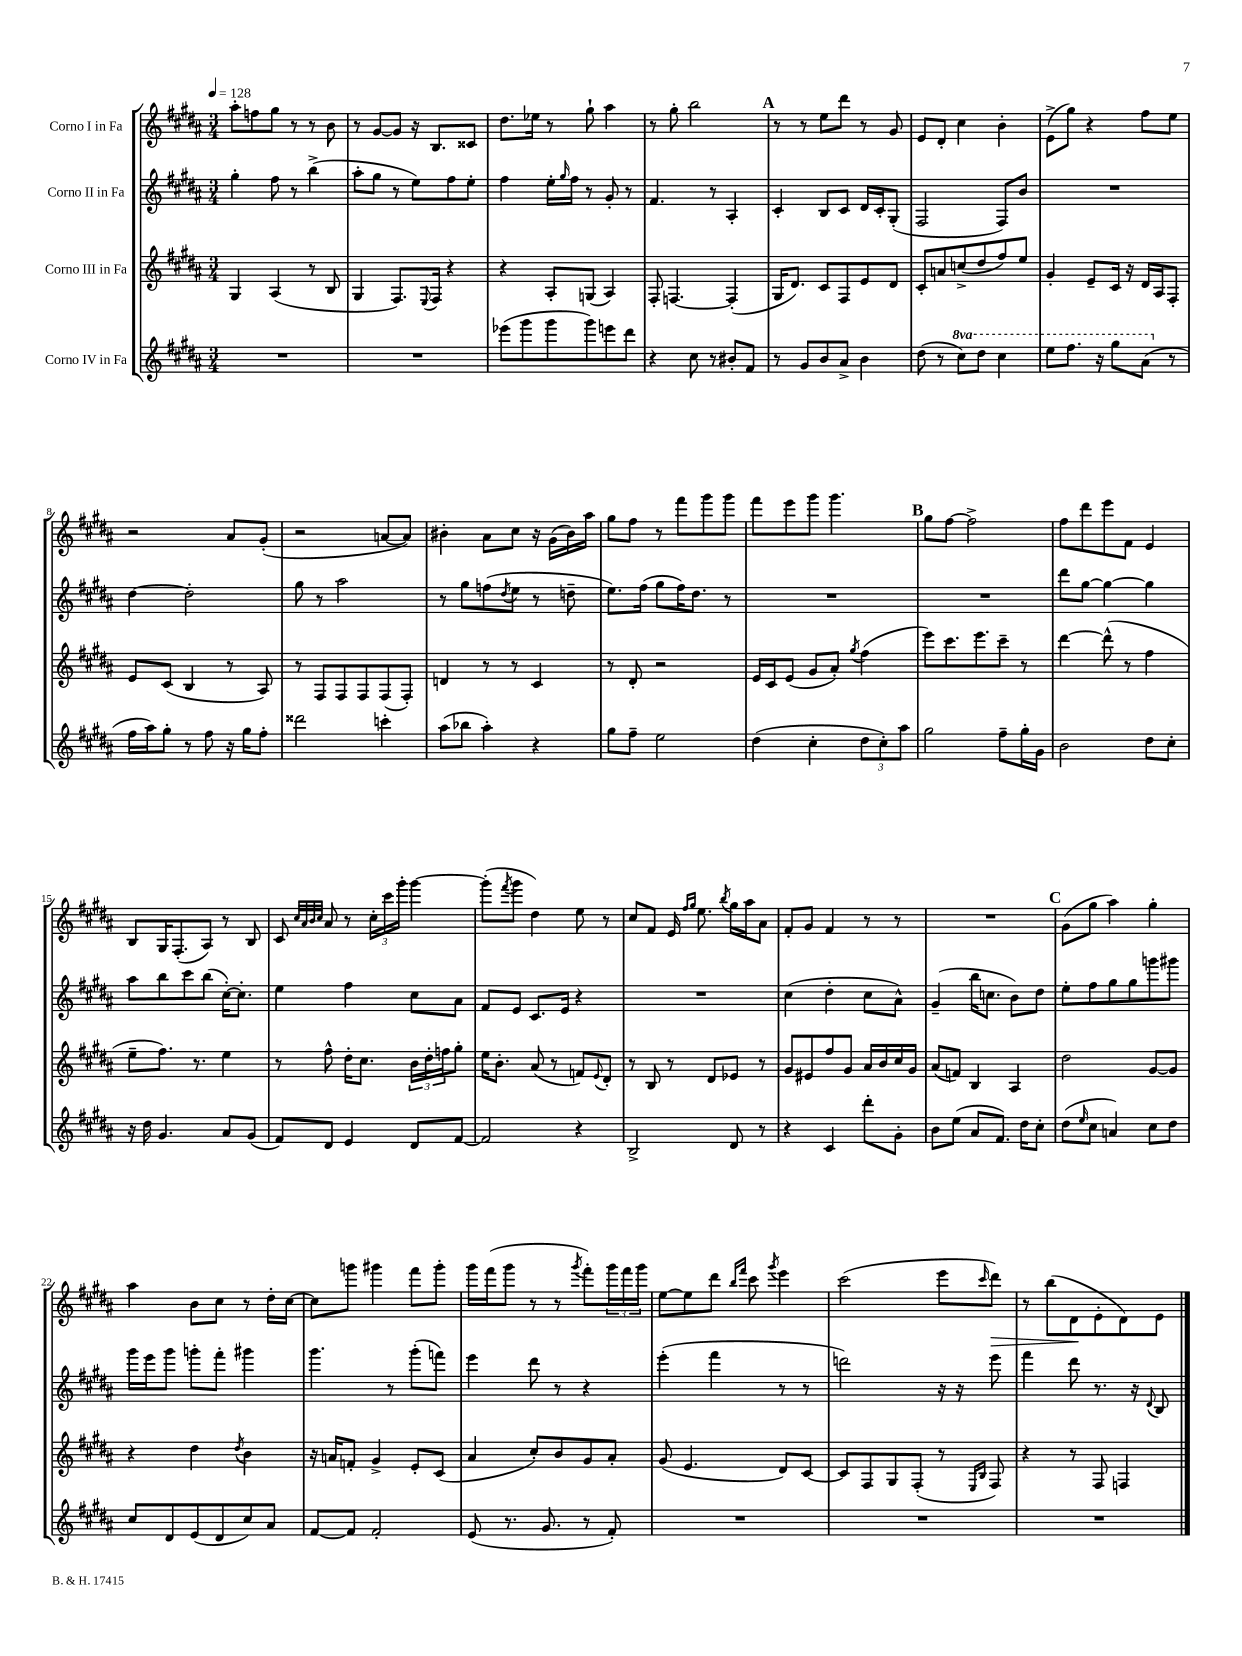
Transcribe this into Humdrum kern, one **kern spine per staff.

**kern	**kern	**kern	**kern	**dynam
*part4	*part3	*part2	*part1	*part1
*staff4	*staff3	*staff2	*staff1	*staff1
*I"Corno IV in Fa	*I"Corno III in Fa	*I"Corno II in Fa	*I"Corno I in Fa	*
*clefG2	*clefG2	*clefG2	*clefG2	*
*k[f#c#g#d#a#]	*k[f#c#g#d#a#]	*k[f#c#g#d#a#]	*k[f#c#g#d#a#]	*
*M3/4	*M3/4	*M3/4	*M3/4	*
*MM128	*MM128	*MM128	*MM128	*
=1	=1	=1	=1	=1
2.r	4G#/	4gg#'\	8aa#'\L	.
.	.	.	8ffn\	.
.	(4A#/	8ff#\	8gg#\J	.
.	.	8r	8r	.
.	8r	(4bb^\	8r	.
.	8B/	.	8b\	.
=2	=2	=2	=2	=2
2.r	4G#/	8aa#'\L	8r	.
.	.	8gg#\J	[8g#/L	.
.	8.F#/L)	8r	8g#/J]	.
.	.	8ee\L)	16r	.
.	8qqE/	.	.	.
.	16F#/Jk	.	8.B/L	.
.	4r	8ff#\	.	.
.	.	8ee'\J	8c##X/J	.
=3	=3	=3	=3	=3
(8eee-X\L	4r	4ff#\	8.dd#\L	.
8ggg#\	.	.	.	.
.	.	.	16ee-X\Jk	.
8ggg#\	8A#'/L	16ee'\LL	8r	.
.	.	16qqgg#/	.	.
.	.	16ff#\JJ	.	.
8ggg#\)	(8Gn/J	8r	8gg#`\	.
8eeen\	4A#/)	8g#'/	4aa#\	.
8ddd#\J	.	8r	.	.
=4	=4	=4	=4	=4
4r	8F#'/	4.f#/	8r	.
.	[4.Fn/	.	8gg#'\	.
8cc#\	.	.	2bb\	.
8r	.	8r	.	.
8b#X'/L	(4F'/]	4A#'/	.	.
8f#/J	.	.	.	.
!!LO:REH:place=s1:t=A
=5	=5	=5	=5	=5
8r	16G#/KL	4c#'/	8r	.
.	8.d#/J)	.	.	.
8g#/L	.	.	8r	.
8b/	8c#/L	8B/L	8ee\L	.
8a#^/J	8F#/	8c#/J	8ddd#\J	.
4b\	8e/	16d#/LL	8r	.
.	.	16c#'/J	.	.
.	8d#/J	(8G#'/J	8g#/	.
=6	=6	=6	=6	=6
(8dd#\	8c#'/L	2F#/	8e/L	.
8r	8an/	.	8d#'/J	.
*8va	*	*	*	*
8ccc#\L)	(8ccn^/	.	4cc#\	.
8ddd#\J	8dd#/	.	.	.
4ccc#\	8ff#/)	8F#/L)	4b'\	.
.	8ee/J	8b/J	.	.
=7	=7	=7	=7	=7
8eee\L	4g#'/	2.r	(8e^\L	.
8.fff#\J	.	.	8gg#\J)	.
.	8e~/L	.	4r	.
16r	.	.	.	.
8ggg#\L	16c#/Jk	.	.	.
.	16r	.	.	.
(8aa#\J	16d#/LL	.	8ff#\L	.
.	16A#/J	.	.	.
*X8va	*	*	*	*
8r	8F#'/J	.	8ee\J	.
!!LO:LB:g=z
=8	=8	=8	=8	=8
16ff#\LL	8e/L	[4dd#\	2r	.
16aa#\J)	.	.	.	.
8gg#'\J	(8c#/J	.	.	.
8r	4B/	2dd#'\]	.	.
8ff#\	.	.	.	.
16r	8r	.	8a#/L	.
16gg#\KL	.	.	.	.
8ff#'\J	8A#/)	.	(8g#'/J	.
=9	=9	=9	=9	=9
2ddd##X\	8r	8gg#\	2r	.
.	8F#/L	8r	.	.
.	8F#/	2aa#\	.	.
.	8F#/	.	.	.
4cccn'\	(8F#/	.	[8an/L	.
.	8F#'/J)	.	8a/J])	.
=10	=10	=10	=10	=10
(8aa#\L	4dn/	8r	4b#X'\	.
8bb-X\J	.	8gg#\L	.	.
4aa#'\)	8r	(8ffn\	8a#\L	.
.	.	8qdd#/	.	.
.	8r	8ee\J	8cc#\J	.
4r	4c#/	8r	16r	.
.	.	.	(16g#\LL	.
.	.	8ddn~\	16b#\)	.
.	.	.	16aa#\JJ	.
=11	=11	=11	=11	=11
8gg#\L	8r	8.ee\L)	8gg#\L	.
8ff#~\J	8d#'/	.	8ff#\J	.
.	.	(16ff#\Jk	.	.
2ee\	2r	8gg#\L	8r	.
.	.	16ff#\K)	8fff#\L	.
.	.	8.dd#\J	.	.
.	.	.	8ggg#\	.
.	.	8r	8ggg#\J	.
=12	=12	=12	=12	=12
(4dd#\	16e/LL	2.r	8fff#\L	.
.	16c#/J	.	.	.
.	(8e/J	.	8eee\	.
4cc#'\	8g#/L	.	8ggg#\J	.
.	8a#'/J)	.	4.ggg#\	.
.	8qgg#/	.	.	.
12dd#\L	(4ff#\	.	.	.
12cc#'\)	.	.	.	.
12aa#\J	.	.	.	.
!!LO:REH:place=s1:t=B
=13	=13	=13	=13	=13
2gg#\	8eee\L)	2.r	8gg#\L	.
.	8.ccc#\	.	[8ff#\J	.
.	.	.	2ff#^\]	.
.	8.eee\	.	.	.
8ff#~\L	8ccc#~\J	.	.	.
16gg#'\L	8r	.	.	.
16g#\JJ	.	.	.	.
=14	=14	=14	=14	=14
2b\	[4ddd#\	8ddd#\L	8ff#\L	.
.	.	[8gg#\J	8ddd#\	.
.	(8ddd#^^\]	4gg#\_	8eee\	.
.	8r	.	8f#\J	.
8dd#\L	4ff#\	4gg#\]	4e/	.
8cc#'\J	.	.	.	.
!!LO:LB:g=z
=15	=15	=15	=15	=15
16r	8ee~\L	8aa#\L	8B/L	.
16dd#\	.	.	.	.
4.g#/	8.ff#\J)	8bb\	16G#/K	.
.	.	.	(8.F#'/	.
.	.	8ccc#\	.	.
.	8.r	.	.	.
.	.	(8bb\J	8A#/J)	.
8a#/L	4ee\	[16cc#'\KL)	8r	.
.	.	8.cc#'\J]	.	.
(8g#/J	.	.	8B/	.
=16	=16	=16	=16	=16
8f#/L)	8r	4ee\	8c#/	.
.	.	.	32qqcc#/LLL	.
.	.	.	32qqa#/	.
.	.	.	32qqb/	.
.	.	.	32qqcc#/JJJ	.
8d#/J	8ff#^^\	.	8a#/	.
4e/	16dd#'\KL	4ff#\	8r	.
.	8.cc#\J	.	.	.
.	.	.	24cc#'\LL	.
.	.	.	24ccc#\	.
.	.	.	24ggg#'\JJ	.
8d#/L	24b\LL	8cc#\L	[4ggg#\	.
.	24dd#'\	.	.	.
.	24ffn\J	.	.	.
[8f#/J	8gg#'\J	8a#\J	.	.
=17	=17	=17	=17	=17
2f#/]	16ee\KL	8f#/L	(8ggg#'\L]	.
.	8.b'\J	.	.	.
.	.	.	8qfff#/	.
.	.	8e/J	8ggg#\J	.
.	(8a#/	8.c#/L	4dd#\)	.
.	8r	.	.	.
.	.	16e/Jk	.	.
4r	8fn/L)	4r	8ee\	.
.	8qqe/	.	.	.
.	8d#'/J	.	8r	.
=18	=18	=18	=18	=18
2B^/	8r	2.r	8cc#/L	.
.	8B/	.	8f#/J	.
.	8r	.	16e/	.
.	.	.	16qqff#/LL	.
.	.	.	16qqgg#/JJ	.
.	.	.	8.ee\	.
.	8d#/L	.	.	.
.	.	.	8qbb/	.
8d#/	8e-X/J	.	16gg#\LL	.
.	.	.	16aa#\J	.
8r	8r	.	8a#\J	.
=19	=19	=19	=19	=19
4r	8g#/L	(4cc#\	8f#'/L	.
.	8e#X/	.	8g#/J	.
4c#/	8ff#/	4dd#'\	4f#/	.
.	8g#/J	.	.	.
8ddd#'\L	16a#/LL	8cc#\L	8r	.
.	16b/	.	.	.
8g#'\J	16cc#/	8a#^^\J)	8r	.
.	16g#/JJ	.	.	.
=20	=20	=20	=20	=20
8b\L	(8a#/L	(4g#~/	2.r	.
(8ee\J	8fn/J)	.	.	.
8a#/L	4B/	16bb\KL	.	.
.	.	8.ccn\J	.	.
8.f#/J)	.	.	.	.
.	4A#/	8b\L)	.	.
16dd#\KL	.	.	.	.
8cc#'\J	.	8dd#\J	.	.
!!LO:REH:place=s1:t=C
=21	=21	=21	=21	=21
(8dd#\L	2dd#\	8ee'\L	(8g#\L	.
16qqee/	.	.	.	.
8cc#\J	.	8ff#\	8gg#\J	.
4an/)	.	8gg#\	4aa#\)	.
.	.	8gg#\	.	.
8cc#\L	[8g#/L	8gggn\	4gg#'\	.
8dd#\J	8g#/J]	8ggg#X\J	.	.
!!LO:LB:g=z
=22	=22	=22	=22	=22
8cc#/L	4r	16ggg#\LL	4aa#\	.
.	.	16eee\J	.	.
8d#/	.	8ggg#\J	.	.
(8e/	4dd#\	8gggn'\L	8b\L	.
8d#/	.	8fff#'\J	8cc#\J	.
.	8qdd#/	.	.	.
8cc#/)	4b\	4ggg#X\	8r	.
8a#/J	.	.	16dd#'\LL	.
.	.	.	[16cc#\JJ	.
=23	=23	=23	=23	=23
[8f#/L	16r	4.ggg#\	8cc#\L]	.
.	16an/KL	.	.	.
8f#/J]	8fn'/J	.	8gggn\J	.
2f#'/	4g#^/	.	4ggg#X\	.
.	.	8r	.	.
.	8e'/L	(8ggg#'\L	8fff#\L	.
.	(8c#/J	8fffn\J)	8ggg#'\J	.
=24	=24	=24	=24	=24
(8e/	4a#/	4eee\	16ggg#\LL	.
.	.	.	(16fff#\J	.
8.r	.	.	8ggg#\J	.
.	8cc#'/L)	8ddd#\	8r	.
8.g#/	.	.	.	.
.	8b/	8r	8r	.
.	.	.	8qggg#/	.
8r	8g#/	4r	8fff#'\L)	.
8f#'/)	8a#'/J	.	24ggg#\L	.
.	.	.	24fff#\	.
.	.	.	24ggg#\JJ	.
=25	=25	=25	=25	=25
2.r	(8g#/	(4eee'\	[8ee\L	.
.	4.e/	.	8ee\]	.
.	.	4fff#\	8ddd#\J	.
.	.	.	16qqbb/LL	.
.	.	.	16qqfff#/JJ	.
.	.	.	8ccc#\	.
.	.	.	8qggg#/	.
.	8d#/L)	8r	4eee\	.
.	[8c#/J	8r	.	.
=26	=26	=26	=26	=26
2.r	8c#/L]	2dddn\)	(2ccc#\	.
.	8F#/	.	.	.
.	8G#/	.	.	.
.	(8F#'/J	.	.	.
.	8r	16r	8eee\L	.
.	.	16r	.	.
.	16qqE/LL	.	.	.
.	16qqB/JJ	.	16qqccc#/	.
!	!	!	!	!LO:HP:b
.	8F#/)	8eee\	8ddd#\J)	>
=27	=27	=27	=27	=27
2.r	4r	4fff#\	8r	.
.	.	.	(8bb\L	.
.	8r	8ddd#\	8d#\	.
.	8F#/	8.r	8e'\	]
.	4Fn/	.	8d#\)	.
.	.	16r	.	.
.	.	8qqd#/	.	.
.	.	8B/	8e\J	.
==	==	==	==	==
*-	*-	*-	*-	*-
